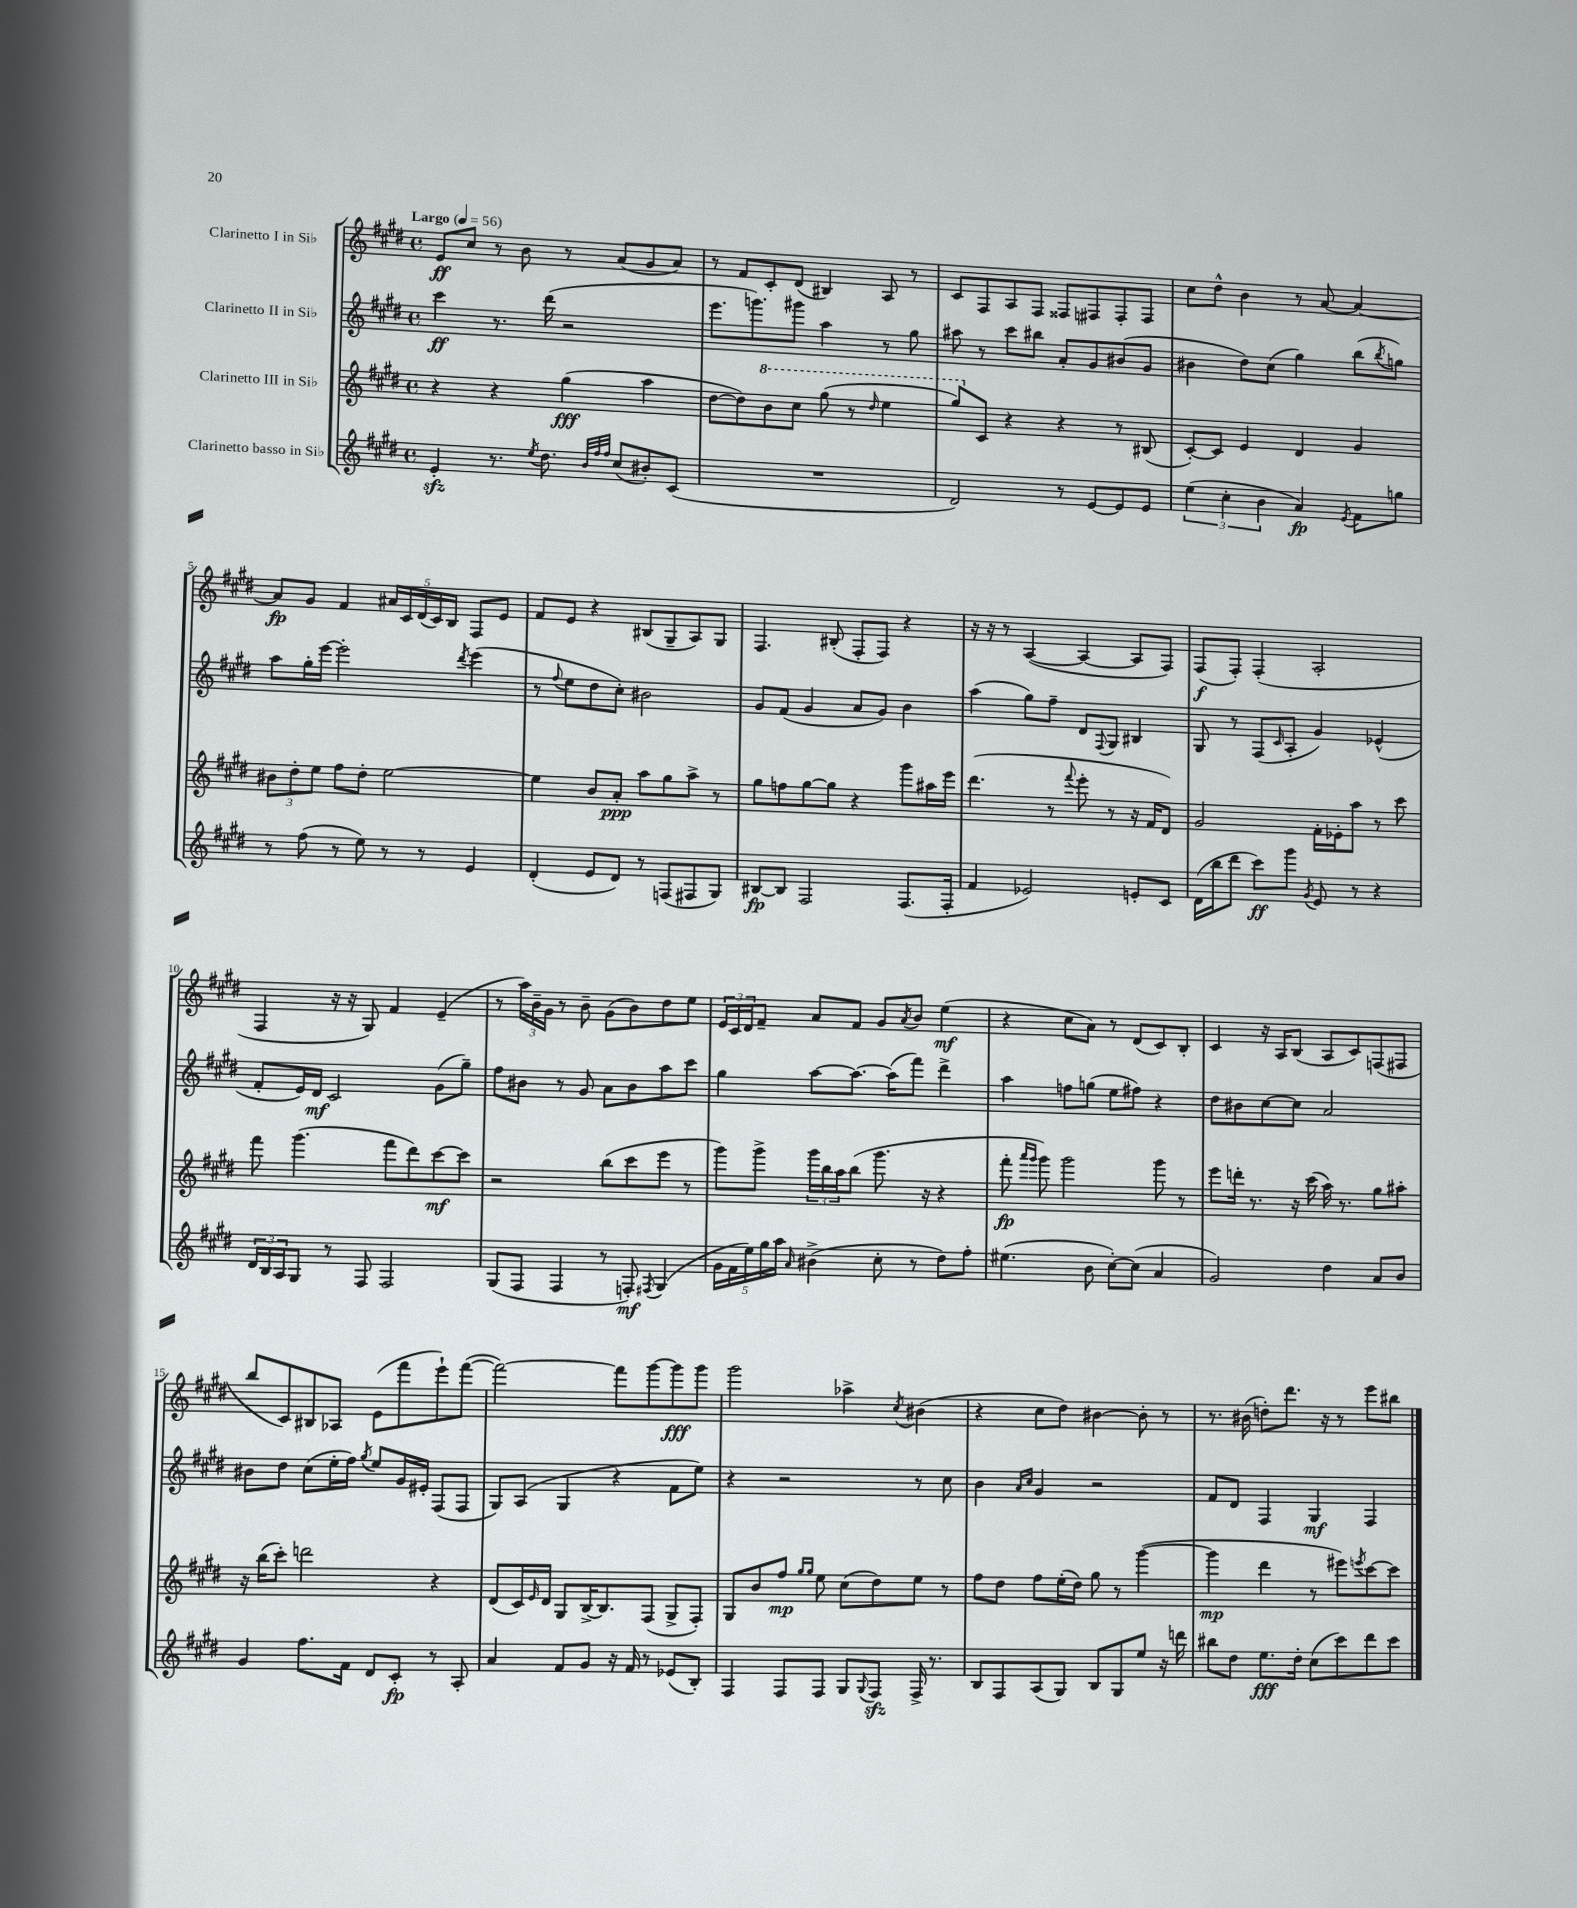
<<
\new StaffGroup <<
\new Staff = "s0" \with { instrumentName = "Clarinetto I in Sib" } {
    \clef treble \key e \major \defaultTimeSignature \time 4/4 \tempo "Largo" 4 = 56
    e'8\ff cis''8 r8 b'8 r8 a'8( gis'8 a'8) |
    r8 fis'8 cis'8-. dis'8( bis4) a8 r8 |
    cis'8 fis8 a8 fis8 fisis8 fis8 fis8-. fis8 |
    cis''8 dis''8-^ b'4 r8 a'8~ a'4~ |
    a'8\fp gis'8 fis'4 \tuplet 5/4 { ais'16 cis'16 dis'16( cis'16) b16 } fis8 e'8 |
    fis'8 e'8 r4 bis8( gis8-- a8) gis8 |
    fis4. bis8-.( fis8-. fis8) r4 |
    r16 r16 r8 a4~( a4~ a8 fis8) |
    fis8\f( fis8-.) fis4-.( a2-. |
    fis4 r16 r16 gis8) fis'4 e'4--( |
    r8 \tuplet 3/2 { a''16) b'16-- gis'16 } r8 b'8-- gis'8( b'8) dis''8 e''8 |
    \tuplet 3/2 { e'16 cis'16 dis'16 } fis'8-- a'8 fis'8 gis'8 \acciaccatura { a'8 } b'8 e''4\mf( |
    r4 cis''8 a'8) r8 dis'8( cis'8) b8-. |
    cis'4 r16 a16 b8( a8 cis'8) f8( fis8 |
    b''8 cis'8) bis8 aes8 e'8( fis'''8 e'''8-!) fis'''8~( |
    fis'''2~) fis'''8 gis'''8~ gis'''8\fff gis'''8 |
    gis'''2 aes''4-> \acciaccatura { cis''8 } bis'4( |
    r4 cis''8 dis''8) bis'4~ bis'8-. r8 |
    r8. bis'16( d''8-.) dis'''8. r16 r8 e'''8 bis''8 \bar "|." |
}
\new Staff = "s1" \with { instrumentName = "Clarinetto II in Sib" } {
    \clef treble \key e \major \defaultTimeSignature \time 4/4
    cis'''4\ff r8. dis'''16( r2 |
    e'''8. g'''8.) gis'''8 a''4 r8 gis''8 |
    ais''8 r8 cis'''8 bis''8 a'8-. gis'8 bis'8( gis'8 |
    bis'4 dis''8) cis''8( gis''4) b''8( \acciaccatura { b''8 } g''8) |
    a''8 gis''16-. e'''16~ e'''2-. \acciaccatura { dis'''8 } e'''4( |
    r8 \appoggiatura { fis''8 } e''8 dis''8 cis''8-.) bis'2 |
    gis'8 fis'8( gis'4 a'8 gis'8) b'4 |
    a''4( gis''8) fis''8-- dis'8 \appoggiatura { fis8 } gis8 bis4 |
    gis8 r8 fis8( \grace { cis'16 } a8-. gis'4) ees'4-^( |
    fis'8-. e'16) dis'16\mf cis'2 gis'8( gis''8--) |
    fis''8 bis'8 r8 gis'8 a'8 bis'8 a''8 cis'''8 |
    gis''4 a''8~ a''8.~ a''16( fis'''8) dis'''4-> |
    a''4 f''8 g''8( e''8 fis''8) r4 |
    dis''8 bis'8 cis''8~ cis''8 a'2 |
    bis'8 dis''8 cis''8( e''16-. fis''16) \acciaccatura { gis''8 } e''8 gis'16 eis'16-. fis8( fis8 |
    gis8) a8( gis4 r4 fis'8 e''8) |
    r4 r2 r8 cis''8 |
    b'4 \grace { a'16 cis''16 } gis'4 r2 |
    fis'8 dis'8 fis4 gis4\mf fis4 \bar "|." |
}
\new Staff = "s2" \with { instrumentName = "Clarinetto III in Sib" } {
    \clef treble \key e \major \defaultTimeSignature \time 4/4
    r4 r4 gis''4\fff( a''4 |
    dis''8~ dis''8) \ottava #1 b''8 cis'''8 gis'''8( r8 \grace { dis'''16 } e'''4 |
    gis'''8) \ottava #0 cis'8 r4 r4 r8 bis8( |
    cis'8~-.) cis'8 e'4 dis'4 gis'4 |
    \tuplet 3/2 { bis'8 dis''8-. e''8 } fis''8 dis''8-. e''2~ |
    e''4 b'8 a'8-.\ppp a''8 gis''8 a''8-> r8 |
    gis''8 f''8 gis''8~ gis''8 r4 gis'''8 ais''16 e'''16 |
    dis'''4.( r8 \appoggiatura { fis'''8 } e'''8-. r8 r16 fis'16 dis'8) |
    gis'2 fis'16-. ees'16-. a''8 r8 cis'''8 |
    fis'''8 gis'''4.( fis'''8 dis'''8) cis'''8~\mf cis'''8 |
    r2 b''8( cis'''8 e'''8 r8 |
    gis'''8) gis'''8-> \tuplet 3/2 { gis'''16 b''16 a''16 } b''8( gis'''8. r16 r4 |
    fis'''8-.\fp \grace { a'''16 gis'''16 } gis'''8) gis'''2 gis'''8 r8 |
    e'''8 d'''16-. r8. r16 cis'''16( a''16) r8. gis''8 ais''8-. |
    r16 b''16( cis'''8-.) d'''2 r4 |
    dis'8( cis'16) \grace { e'16 } dis'16 gis8 b16~-> b8. fis8( gis8-> fis8-.) |
    gis8 b'8 fis''8\mp \grace { gis''16 gis''16 } e''8 cis''8( dis''8) e''8 r8 |
    fis''8 dis''8 fis''8 e''16-.( dis''16) gis''8 r8 gis'''4~( |
    gis'''4\mp dis'''4 r8 eis'''8) \acciaccatura { e'''8 } cis'''8~ cis'''8 \bar "|." |
}
\new Staff = "s3" \with { instrumentName = "Clarinetto basso in Sib" } {
    \clef treble \key e \major \defaultTimeSignature \time 4/4
    e'4-.\sfz r8. \acciaccatura { e''8 } dis''8. \grace { b'32 fis''32 fis''32 } cis''8( bis'8-.) cis'8( |
    R1 |
    dis'2) r8 e'8~ e'8 e'8 |
    \tuplet 3/2 { e''4( cis''4-. b'4 } a'4\fp) \acciaccatura { e'8 } fis'8 g''8 |
    r8 fis''8( r8 e''8) r8 r8 e'4 |
    dis'4-.( e'8 dis'8) r8 f8( fis8 gis8) |
    bis8~\fp bis8 fis2 fis8.( fis16-. |
    fis'4 ees'2) e'8-. cis'8 |
    dis'16( b''16 dis'''8 cis'''8\ff) gis'''8 \acciaccatura { gis'8 } e'8 r8 r4 |
    \tuplet 3/2 { dis'16 b16 a16 } gis8 r8 fis8 fis2 |
    gis8( fis8 fis4 r8 f8-.\mf) \acciaccatura { fis8 } gis4( |
    \tuplet 5/4 { gis'16 fis'16 e''16) gis''16 a''16 } \grace { a'16 } bis'4->( cis''8-. r8 dis''8) fis''8-. |
    eis''4.( b'8 cis''8~-.) cis''8( a'4 |
    gis'2) dis''4 a'8 b'8 |
    gis'4 fis''8. fis'16 dis'8 cis'8-.\fp r8 a8-. |
    a'4 fis'8 gis'8 r16 fis'16 r8 ees'8( b8-.) |
    fis4 fis8 fis8 gis8 \appoggiatura { gis8 } fis8\sfz fis16-> r8. |
    b8 fis8 a8( gis8) b8 gis8 e''8 r16 d'''16 |
    bis''8 dis''8 e''8.\fff dis''16-. cis''8( cis'''8) dis'''8 cis'''8 \bar "|." |
}
>>
>>
